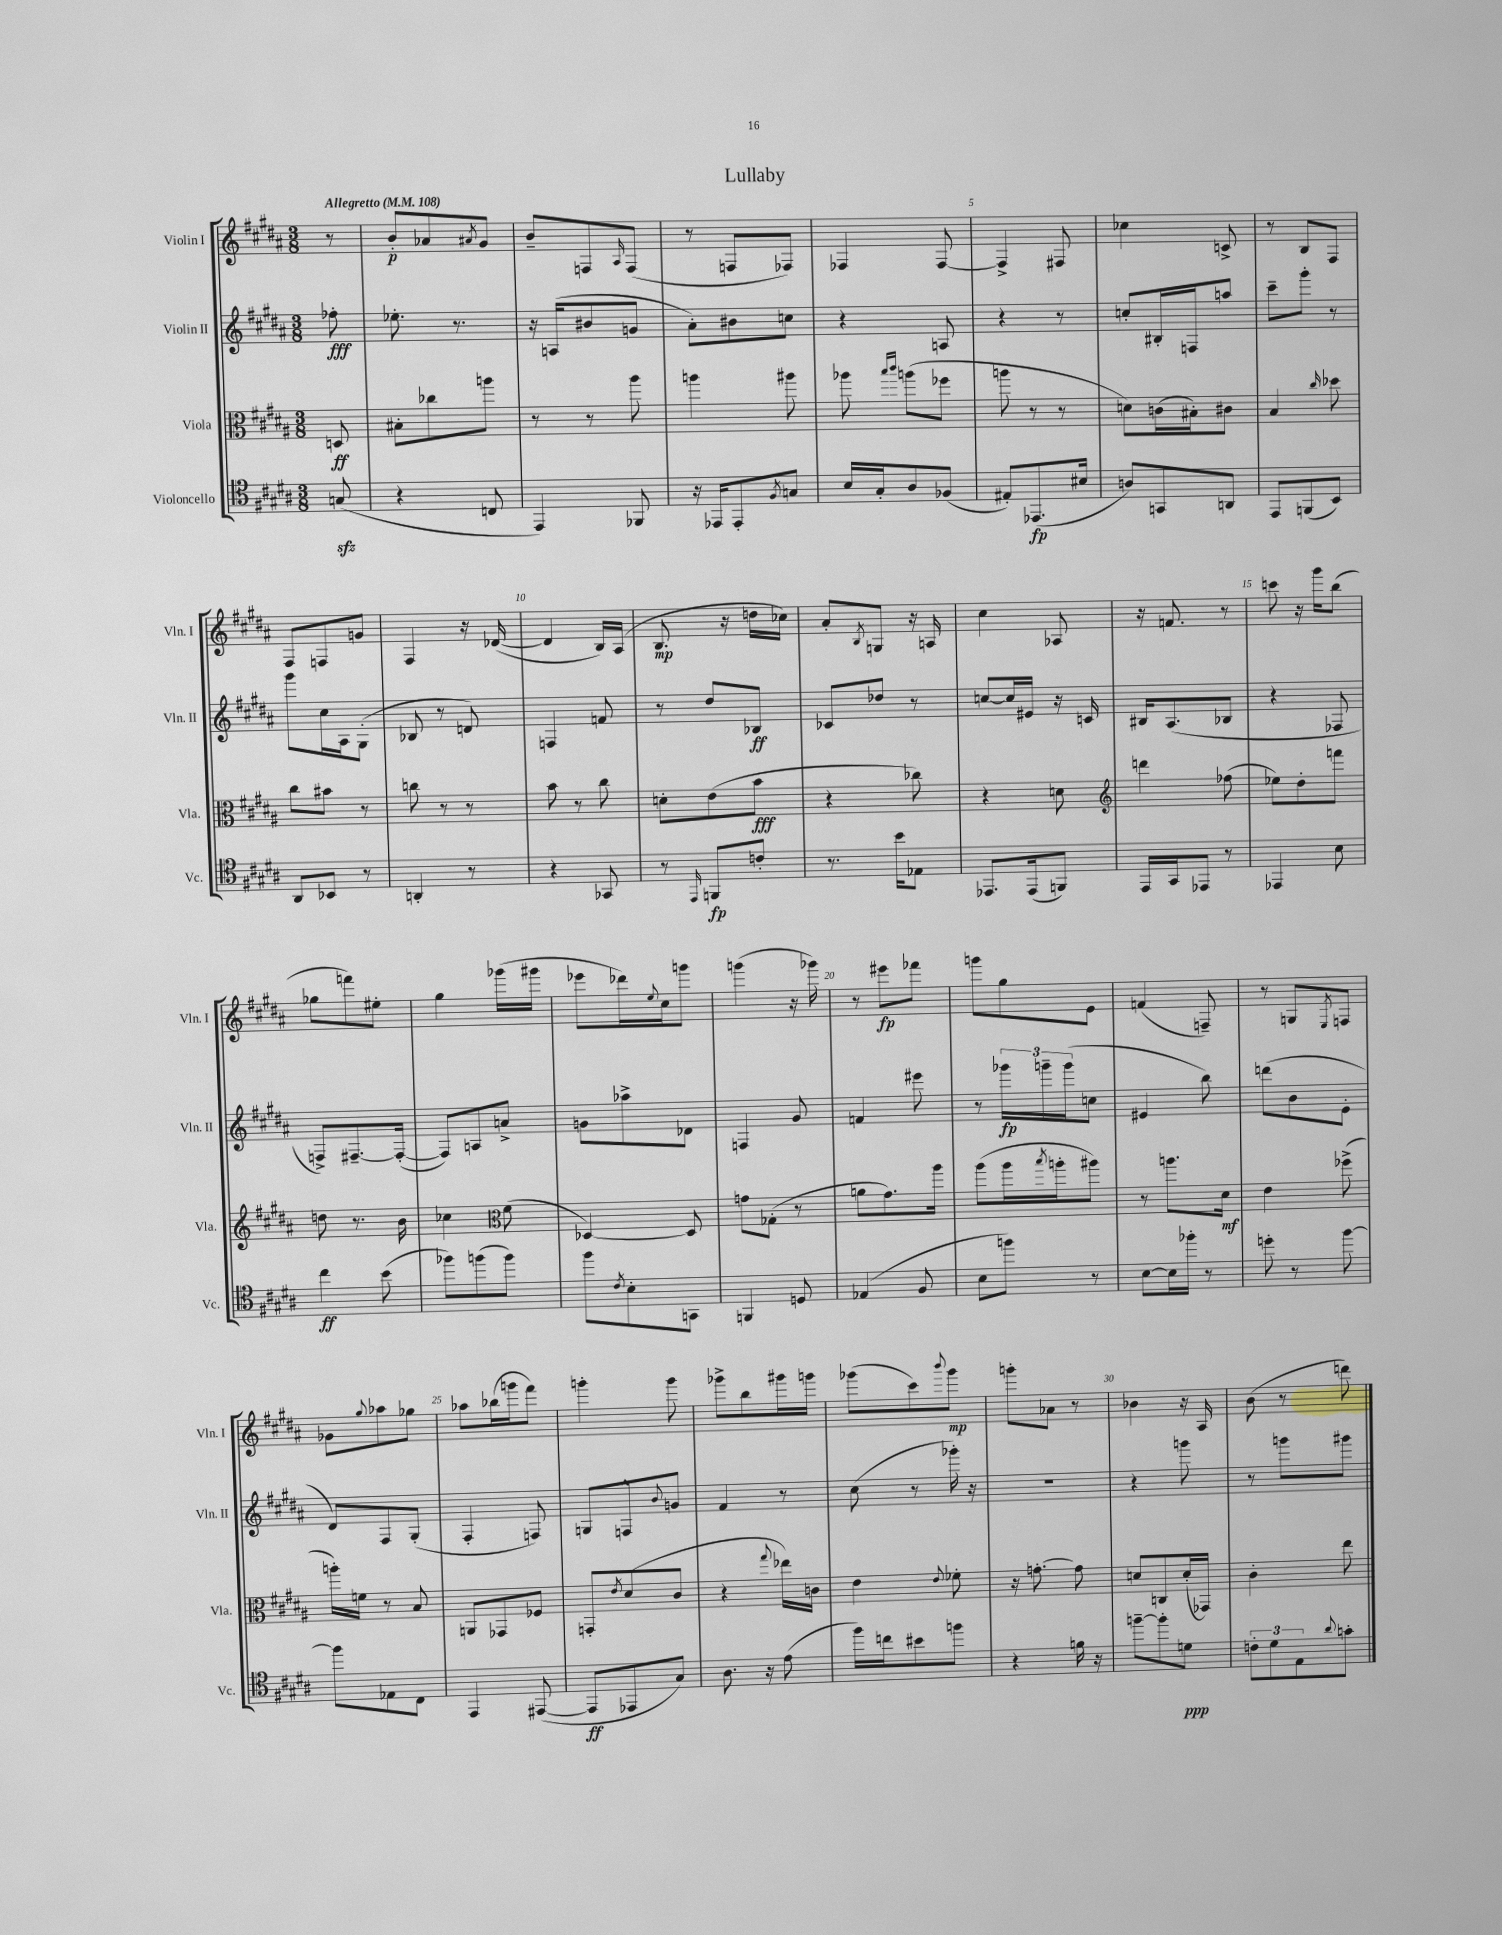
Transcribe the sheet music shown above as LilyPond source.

\header { title = "Lullaby" }
<<
\new StaffGroup <<
\new Staff = "s0" \with { instrumentName = "Violin I" shortInstrumentName = "Vln. I" } {
    \clef treble \key b \major \numericTimeSignature \time 3/8 \partial 8 \tempo "Allegretto" 4 = 108
    r8 |
    b'8-.\p aes'8 \acciaccatura { ais'8 } gis'8 |
    b'8-- f8 \grace { ais16 } f8( |
    r8 f8 fes8) |
    fes4 fes8~ |
    fes4-> fis8 |
    ces''4 c'8-> |
    r8 b8 fis8 |
    fis8 f8 g'8 |
    fis4 r16 des'16~( |
    des'4 b16) ais16( |
    b8.\mp r16 d''16 ces''16) |
    ais'8-. \acciaccatura { b8 } g8 r16 a16 |
    cis''4 aes8 |
    r16 f'8. r8 |
    c'''8 r16 gis'''16 b''8( |
    ges''8 f'''8) eis''8-. |
    gis''4 ges'''16( gis'''16 |
    ees'''8 des'''16) \appoggiatura { e''8 } cis''16 g'''8 |
    g'''4( r16 ges'''16) |
    r8 eis'''8\fp fes'''8 |
    g'''8 gis''8 e'8 |
    f'4( f8--) |
    r8 g8 \acciaccatura { e8 } f8 |
    ges'8 \appoggiatura { gis''8 } aes''8 ges''8 |
    aes''8 bes''16( g'''16 fis'''8) |
    g'''4-. g'''8 |
    ges'''8-> b''8 gis'''16 g'''16 |
    ges'''8( cis'''8) \appoggiatura { b'''8 } ges'''8\mp |
    g'''8-. aes'8 r8 |
    bes'4 r16 ais16 |
    b'8( r8 d'''8) \bar "|." |
}
\new Staff = "s1" \with { instrumentName = "Violin II" shortInstrumentName = "Vln. II" } {
    \clef treble \key b \major \numericTimeSignature \time 3/8 \partial 8
    fes''8-.\fff |
    ees''8.-. r8. |
    r16 a16( bis'8 g'8 |
    ais'8-.) bis'8 c''8 |
    r4 a8 |
    r4 r8 |
    c''8-. bis16-. f16 a''8 |
    cis'''8-- gis'''8-. r8 |
    gis'''8 cis''16 ais16 gis8-.( |
    bes8 r8 d'8) |
    f4 f'8 |
    r8 dis''8 bes8\ff |
    ces'8 des''8 r8 |
    c''8~ c''16 eis'16 r16 c'16 |
    bis16 ais8.( bes8 |
    r4 fes8 |
    f8->) fis8.~-- fis16~-.( |
    fis8) a8 a'8-> |
    g'8 aes''8-> des'8 |
    f4 gis'8 |
    f'4 eis'''8 |
    r8 \tuplet 3/2 { ges'''16\fp g'''16-- g'''16( } c''8 |
    eis'4 b''8) |
    d'''8( b'8 e'8-. |
    dis'8) fis8 gis8-.( |
    fis4-. f8) |
    g8 f8-^ \appoggiatura { b'8 } g'8 |
    fis'4 r8 |
    cis''8( r8 ges'''16-.) r16 |
    R4. |
    r4 g'''8 |
    r8 g'''8 gis'''8 \bar "|." |
}
\new Staff = "s2" \with { instrumentName = "Viola" shortInstrumentName = "Vla." } {
    \clef alto \key b \major \numericTimeSignature \time 3/8 \partial 8
    d8\ff |
    bis8-. ces''8 a''8 |
    r8 r8 ais''8 |
    a''4 ais''8 |
    aes''8 \grace { b''16 cis'''16 } a''8( fes''8 |
    a''8 r8 r8 |
    d'8) c'16( bis16-.) cis'8 |
    b4 \grace { cis''16 } des''8 |
    cis''8 bis'8 r8 |
    c''8 r8 r8 |
    b'8 r8 cis''8 |
    d'8-. e'8( b'8\fff |
    r4 ces''8) |
    r4 d'8 |
    \clef treble d'''4 fes''8( |
    ees''8) dis''8-. f'''8 |
    d''8 r8. b'16 |
    ces''4 \clef alto fis'8( |
    des4~) des8 |
    g'8 ges8-.( r8 |
    a'8 gis'8.) ais''16 |
    ais''8( ais''16 \acciaccatura { b''8 } a''16-. ais''8) |
    r8 a''8. dis'16\mf |
    e'4 fes''8->( |
    a''16-.) f'16 r8 b8 |
    a,8 ges,8 fes8 |
    g,8-. \acciaccatura { e'8 } dis'8( cis'8 |
    r4 \appoggiatura { gis''8 } ees''16) c'16 |
    e'4 \appoggiatura { e'8 } fes'8-. |
    r16 g'8.~-. g'8 |
    d'8 c8 d'16-.( ges,16) |
    cis'4-. e''8 \bar "|." |
}
\new Staff = "s3" \with { instrumentName = "Violoncello" shortInstrumentName = "Vc." } {
    \clef tenor \key b \major \numericTimeSignature \time 3/8 \partial 8
    g8\sfz( |
    r4 c8 |
    e,4) fes,8 |
    r16 ees,16 ees,8-. \acciaccatura { fis8 } g8 |
    b16 gis16-. ais8 fes8( |
    eis8-.) ees,8.\fp( bis16 |
    a8) g,8 a,8 |
    e,8 f,8( b,8) |
    ais,8 bes,8 r8 |
    a,4-. r8 |
    r4 ges,8 |
    r8 \grace { e,16 } f,8\fp c'8-. |
    r8. b'16 ees8 |
    ees,8. ees,16( f,8) |
    e,16 gis,16 ees,8 r8 |
    ees,4 b8 |
    cis''4\ff b'8( |
    fes''8) f''8( f''8) |
    fis''8 \acciaccatura { cis'8 } b8-. g,8 |
    f,4 d8 |
    ees4( fis8 |
    b8 f''8) r8 |
    b8~ b16 fes''16-. r8 |
    d''8-. r8 fis''8~ |
    fis''8 ees8 cis8 |
    e,4 eis,8~( |
    eis,8\ff ees,8 gis8) |
    ais8. r16 e'8( |
    fis''16) c''16 bis'8 f''8 |
    r4 f'16 r16 |
    f''8~-- f''8-. d'8\ppp |
    \tuplet 3/2 { c'8-. dis'8 e8 } \appoggiatura { ais'8 } g'8-. \bar "|." |
}
>>
>>
\layout { \context { \Score \override BarNumber.break-visibility = ##(#f #t #t) barNumberVisibility = #(every-nth-bar-number-visible 5) } }
